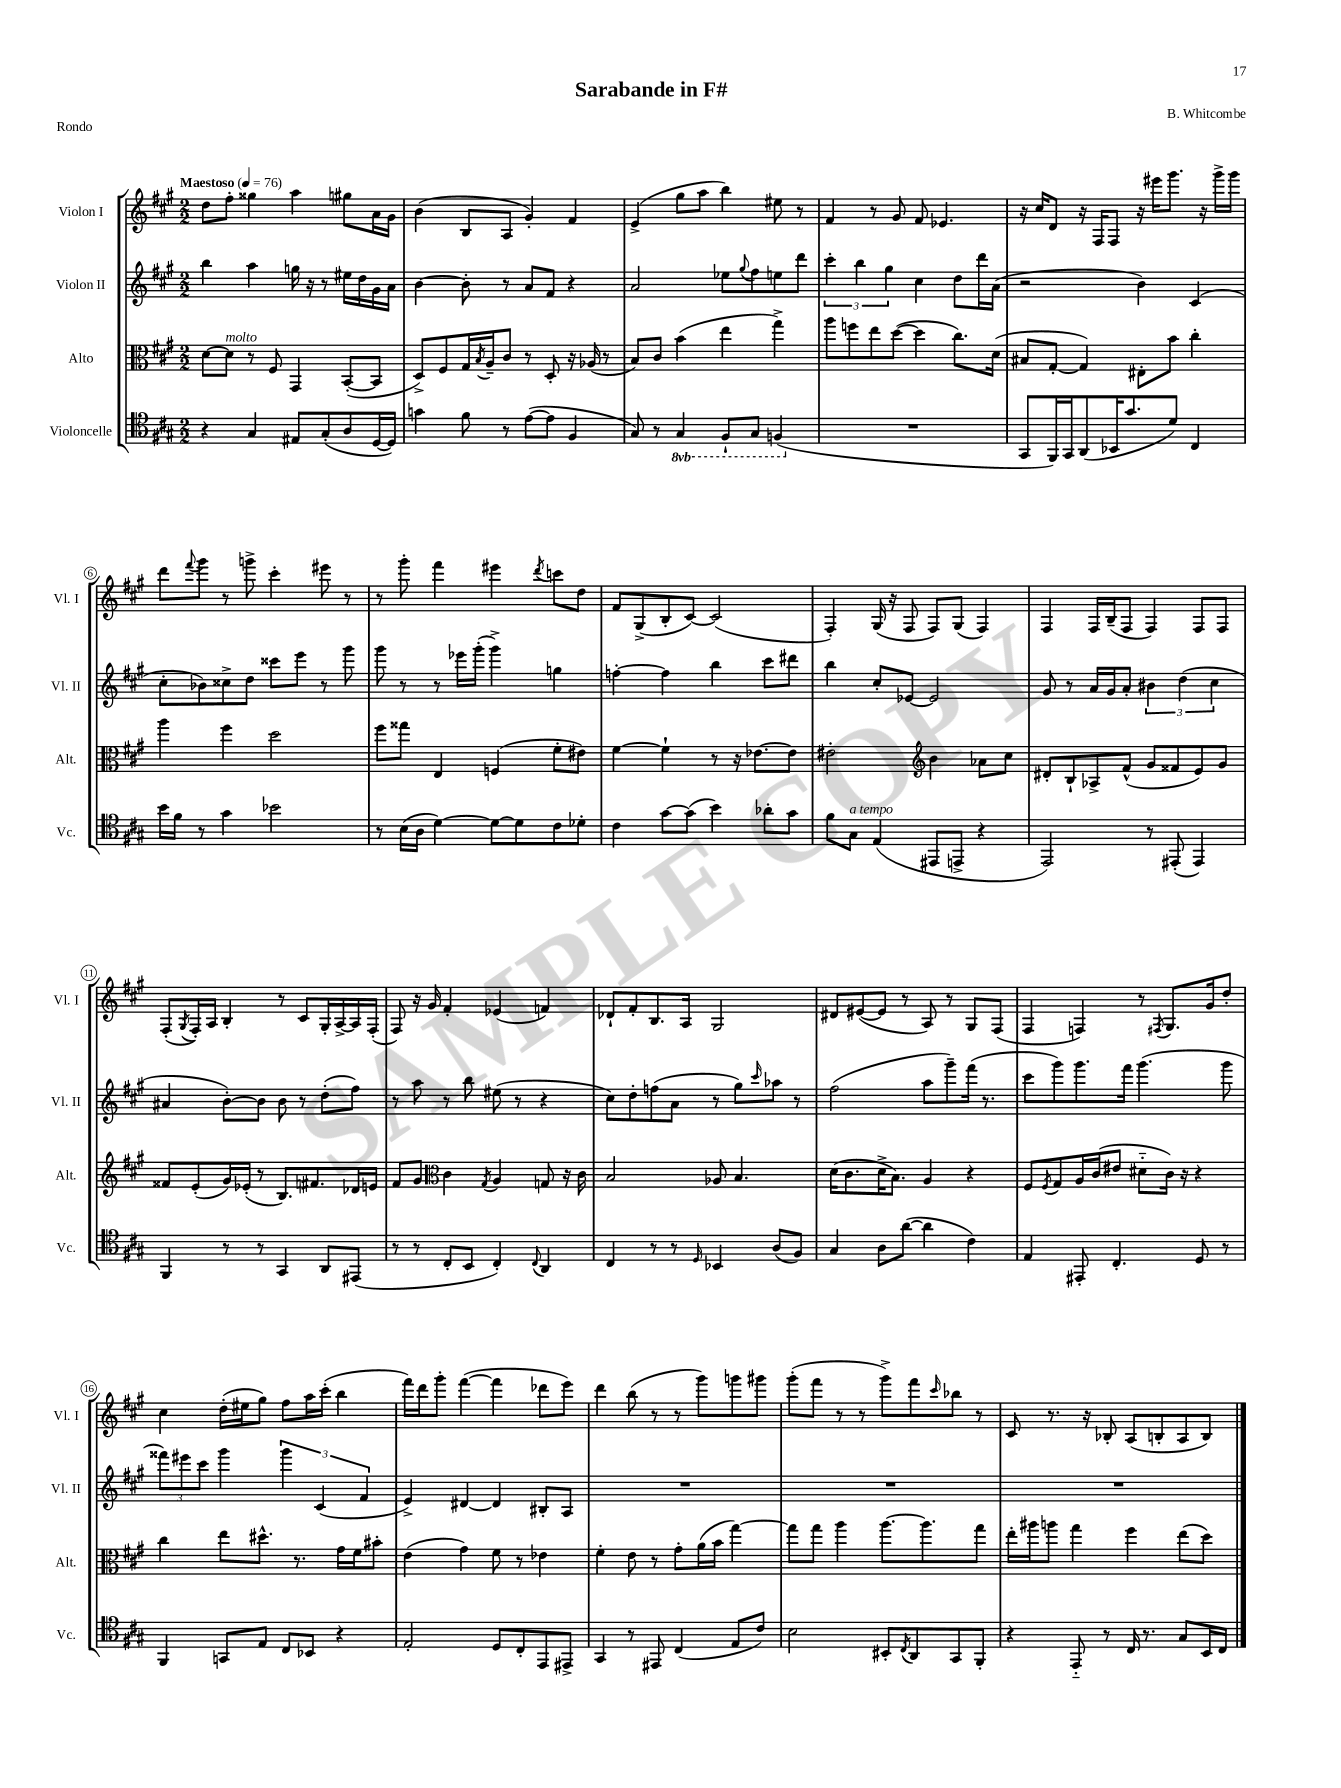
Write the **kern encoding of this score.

**kern	**kern	**kern	**kern
*part4	*part3	*part2	*part1
*staff4	*staff3	*staff2	*staff1
*I"Violoncelle	*I"Alto	*I"Violon II	*I"Violon I
*I'Vc.	*I'Alt.	*I'Vl. II	*I'Vl. I
*clefC4	*clefC3	*clefG2	*clefG2
*k[f#c#g#]	*k[f#c#g#]	*k[f#c#g#]	*k[f#c#g#]
*M2/2	*M2/2	*M2/2	*M2/2
*MM76	*MM76	*MM76	*MM76
=1	=1	=1	=1
!	!	!	!LO:TX:a:B:t=Maestoso
4r	[8d\L	4bb\	8dd\L
!	!LO:TX:a:i:t=molto	!	!
.	8d\J]	.	8ff#'\J
4G#/	8r	4aa\	4gg##X\
.	8F#/	.	.
8E#X/L	4GG#/	16ggn\	4aa\
.	.	16r	.
(8G#'/	.	8r	.
8A/	([8BB'/L	16ee#X\LL	8gg#X\L
.	.	16dd\	.
[16D/L	8BB/J]	16g#\	16a\L
16D/JJ])	.	16a\JJ	16g#\JJ
=2	=2	=2	=2
4gn\	8D^/L)	[4b\	(4b\
.	8F#/	.	.
8f#\	16G#/L	8b'\]	8B/L
.	8qB/	.	.
.	16A~/J	.	.
8r	8c#/J	8r	8A/J
([8e\L	8r	8a/L	4g#'/)
8e\J]	8D'/	8f#/J	.
4F#/	16r	4r	4f#/
.	(16A-X/	.	.
.	8r	.	.
=3	=3	=3	=3
8G#/)	8B/L)	2a/	(4e^/
8r	8c#/J	.	.
*8ba	*	*	*
4GG#/	(4b\	.	8gg#\L
.	.	.	8aa\J
8FF#`/L	4ee\	8ee-X\L	4bb\)
.	.	8qqgg#/	.
8GG#/J	.	8ff#\	.
(4FFn/	4gg#^\)	8een\	8ee#X\
.	.	8ddd\J	8r
=4	=4	=4	=4
*X8ba	*	*	*
1r	8aa\L	6ccc#'\	4f#/
.	8ffn\	.	.
.	.	6bb\	.
.	8ee\	.	8r
.	.	6gg#\	.
.	([8dd\J	.	8g#/
.	4dd\]	4cc#\	8f#/
.	.	.	4.e-X/
.	8.cc#\L)	8dd\L	.
.	.	16ddd\L	.
.	(16d\Jk	(16a\JJ	.
=5	=5	=5	=5
8GG#/L	8B#X/L	2r	16r
.	.	.	16cc#/KL
16FF#/L)	[8G#'/J	.	8d/J
16GG#/J	.	.	.
(8AA/	4G#/])	.	16r
.	.	.	16F#/KL
16BB-X/K	.	.	8F#/J
8.g#/	.	.	.
.	8E#X'\L	4b\)	16r
.	.	.	16eee#X\KL
8d/J)	8b\J	.	8.ggg#\J
4C#/	4cc#'\	(4c#/	.
.	.	.	16r
.	.	.	16ggg#^\LL
.	.	.	16ggg#\JJ
!!LO:LB:g=z
=6	=6	=6	=6
16b\LL	4aa\	8cc#'\L	8ddd\L
16f#\JJ	.	.	.
.	.	.	8qqfff#/
8r	.	8b-X\)	8ggg#\J
4g#\	4ff#\	8cc##X^\	8r
.	.	8dd\J	8gggn^\
2b-X\	2dd\	8ccc##X\L	4ccc#'\
.	.	8eee\J	.
.	.	8r	8eee#X\
.	.	8ggg#\	8r
=7	=7	=7	=7
8r	8ff#\L	8ggg#\	8r
(16B\LL	8gg##X\J	8r	8ggg#'\
16A\JJ	.	.	.
[4d\)	4E/	8r	4fff#\
.	.	16eee-X\LL	.
.	.	(16ggg#'\JJ	.
8d\L_	(4Fn/	4ggg#^\)	4eee#X\
8d\]	.	.	.
.	.	.	8qddd/
8c#\	8f#'\L	4ggn\	8cccn\L
8d-X'\J	8e#X\J)	.	8dd\J
=8	=8	=8	=8
4c#\	[4f#\	[4ffn'\	8f#/L
.	.	.	(8G#^/
[8g#\L	4f#`\]	4ff\]	8B'/
(8g#\J]	.	.	[8c#/J)
4b\)	8r	4bb\	(2c#/]
.	16r	.	.
.	[8.e-X\L	.	.
8a-X'\L	.	8ccc#\L	.
8g#\J	8e-\J]	8ddd#X\J	.
=9	=9	=9	=9
8f#\L	2e#X'\	4bb\	4F#'/)
!LO:TX:a:i:t=a tempo	!	!	!
8G#\J	.	.	.
(4E/	.	8cc#'/L	(16G#/
.	.	.	16r
.	.	[8e-X/J	8F#/
*	*clefG2	*	*
8EE#X/L	4b\	2e-/]	8F#/L)
8EEn^/J	.	.	(8G#/J
4r	8a-X\L	.	4F#/)
.	8cc#\J	.	.
=10	=10	=10	=10
2EE/)	8d#X'/L	8g#/	4F#/
.	8B`/	8r	.
.	8A-X^/	16a/LL	16F#/LL
.	.	16g#/J	(16B~/J
.	(8f#^^/J	8a'/J	8F#/J
8r	8g#/L	6b#X\	4F#/)
(8EE#X'/	8f##X/	.	.
.	.	(6dd\	.
4EE#/)	8e/)	.	8F#/L
.	.	6cc#\	.
.	8g#/J	.	8F#/J
!!LO:LB:g=z
=11	=11	=11	=11
4FF#/	8f##X/L	4a#X/	(8F#'/L
.	.	.	8qG#/
.	(8e'/	.	16F#'/L)
.	.	.	16A/JJ
8r	16g#/L)	[8b'\L)	4B'/
.	(16e-X'/JJ	.	.
8r	8r	8b\J]	.
4GG#/	8.B/L)	8b\	8r
.	.	8r	8c#/L
.	8.f#X/	.	.
8AA/L	.	(8dd'\L	16G#'/L
.	.	.	[16A^/
(8EE#X/J	16d-X/L	8ff#\J)	16A/]
.	16en/JJ	.	(16F#'/JJ
=12	=12	=12	=12
8r	8f#/L	8r	8F#/)
8r	8g#/J	8aa\	16r
.	.	.	16g#/
*	*clefC3	*	*
8C#'/L	4c#\	8r	4f#'/
8BB/J	.	8bb\	.
.	8qG#/	.	.
4C#'/)	4A/	(8ee#X\	(4e-X/
.	.	8r	.
8qqC#/	.	.	.
4AA/	8Gn/	4r	4fn/)
.	16r	.	.
.	16c#\	.	.
=13	=13	=13	=13
4C#/	2B/	8cc#\L)	8d-X`/L
.	.	8dd'\	8f#'/
8r	.	(8ffn\	8.B/
8r	.	8a\J	.
.	.	.	16A/Jk
16qqD/	.	.	.
4BB-X/	8A-X/	8r	2G#/
.	4.B/	8gg#\L)	.
.	.	16qqccc#/	.
(8A/L	.	8aa-X\J	.
8F#/J)	.	8r	.
=14	=14	=14	=14
4G#/	(16d\KL	(2ff#\	8d#X/L
.	8.c#\	.	.
.	.	.	([8e#X/
8A\L	16d^\K	.	8e#/J]
.	8.B\J)	.	.
([8a\J	.	.	8r
4a\]	4A/	8aa\L	8A/)
.	.	8ggg#~\)	8r
4c#\)	4r	(16fff#\Jk	8G#/L
.	.	8.r	.
.	.	.	(8F#/J
=15	=15	=15	=15
4E/	8F#/L	8ccc#\L	4F#/
.	8qF#/	.	.
.	8G#/	8ggg#\)	.
8EE#X'/	16A/L	8.ggg#\	4Fn/)
.	(16c#/J	.	.
4.C#'/	8e#X/J	.	.
.	.	16fff#\Jk	.
.	8d#X\L	(4.ggg#\	8r
.	.	.	8qF#X/
.	16c#\Jk)	.	8.G#/L
.	16r	.	.
8D/	4r	.	.
.	.	.	16g#/k
8r	.	8ggg#\	8dd'/J
!!LO:LB:g=z
=16	=16	=16	=16
4FF#/	4cc#\	12fff##X\L)	4cc#\
.	.	12eee#X\	.
.	.	12ccc#\J	.
8GGn/L	8ee\L	4ggg#\	(16dd'\LL
.	.	.	16ee#X\J
8E/J	8.dd#X^^\J	.	8gg#\J)
8C#/L	.	6ggg#\	8ff#\L
.	8.r	.	.
8BB-X/J	.	.	16aa\L
.	.	(6c#/	.
.	.	.	(16ccc#'\JJ
4r	16g#\LL	.	4bb\
.	16f#\J	.	.
.	.	6f#/	.
.	8b#X'\J	.	.
=17	=17	=17	=17
2E'/	(4e\	4e^/)	16fff#\LL)
.	.	.	16ddd\J
.	.	.	8ggg#'\J
.	4g#\)	[4d#X/	([4fff#\
8D/L	8f#\	4d#/]	4fff#\]
8C#'/	8r	.	.
8EE/	4e-X\	8B#X'/L	8ddd-X\L
8EE#X^/J	.	8A/J	8eee\J)
=18	=18	=18	=18
4GG#/	4f#'\	1r	4ddd\
8r	8e\	.	(8bb\
8EE#X/	8r	.	8r
(4C#/	8g#'\L	.	8r
.	(16a\L	.	8ggg#\L)
.	16b\JJ	.	.
8E/L	[4gg#\)	.	8gggn\
8c#/J)	.	.	8ggg#X\J
=19	=19	=19	=19
2B\	8gg#\L]	1r	(8ggg#'\L
.	8gg#\J	.	8fff#\J
.	4aa\	.	8r
.	.	.	8r
8BB#X'/L	[8.aa\L	.	8ggg#^\L)
8qC#/	.	.	.
8AA/	.	.	8fff#\
.	8.aa\]	.	.
.	.	.	16qqccc#/
8GG#/	.	.	8bb-X\J
8FF#'/J	8gg#\J	.	8r
=20	=20	=20	=20
4r	16ee'\LL	1r	8c#/
.	16aa#X\J	.	.
.	8aan\J	.	8.r
8EE/	4gg#\	.	.
.	.	.	16r
8r	.	.	8B-X'/
16C#/	4ff#\	.	(8A/L
8.r	.	.	.
.	.	.	8Bn'/
8G#/L	(8ee\L	.	8A/
16BB/L	8dd\J)	.	8B/J)
16C#/JJ	.	.	.
==	==	==	==
*-	*-	*-	*-
